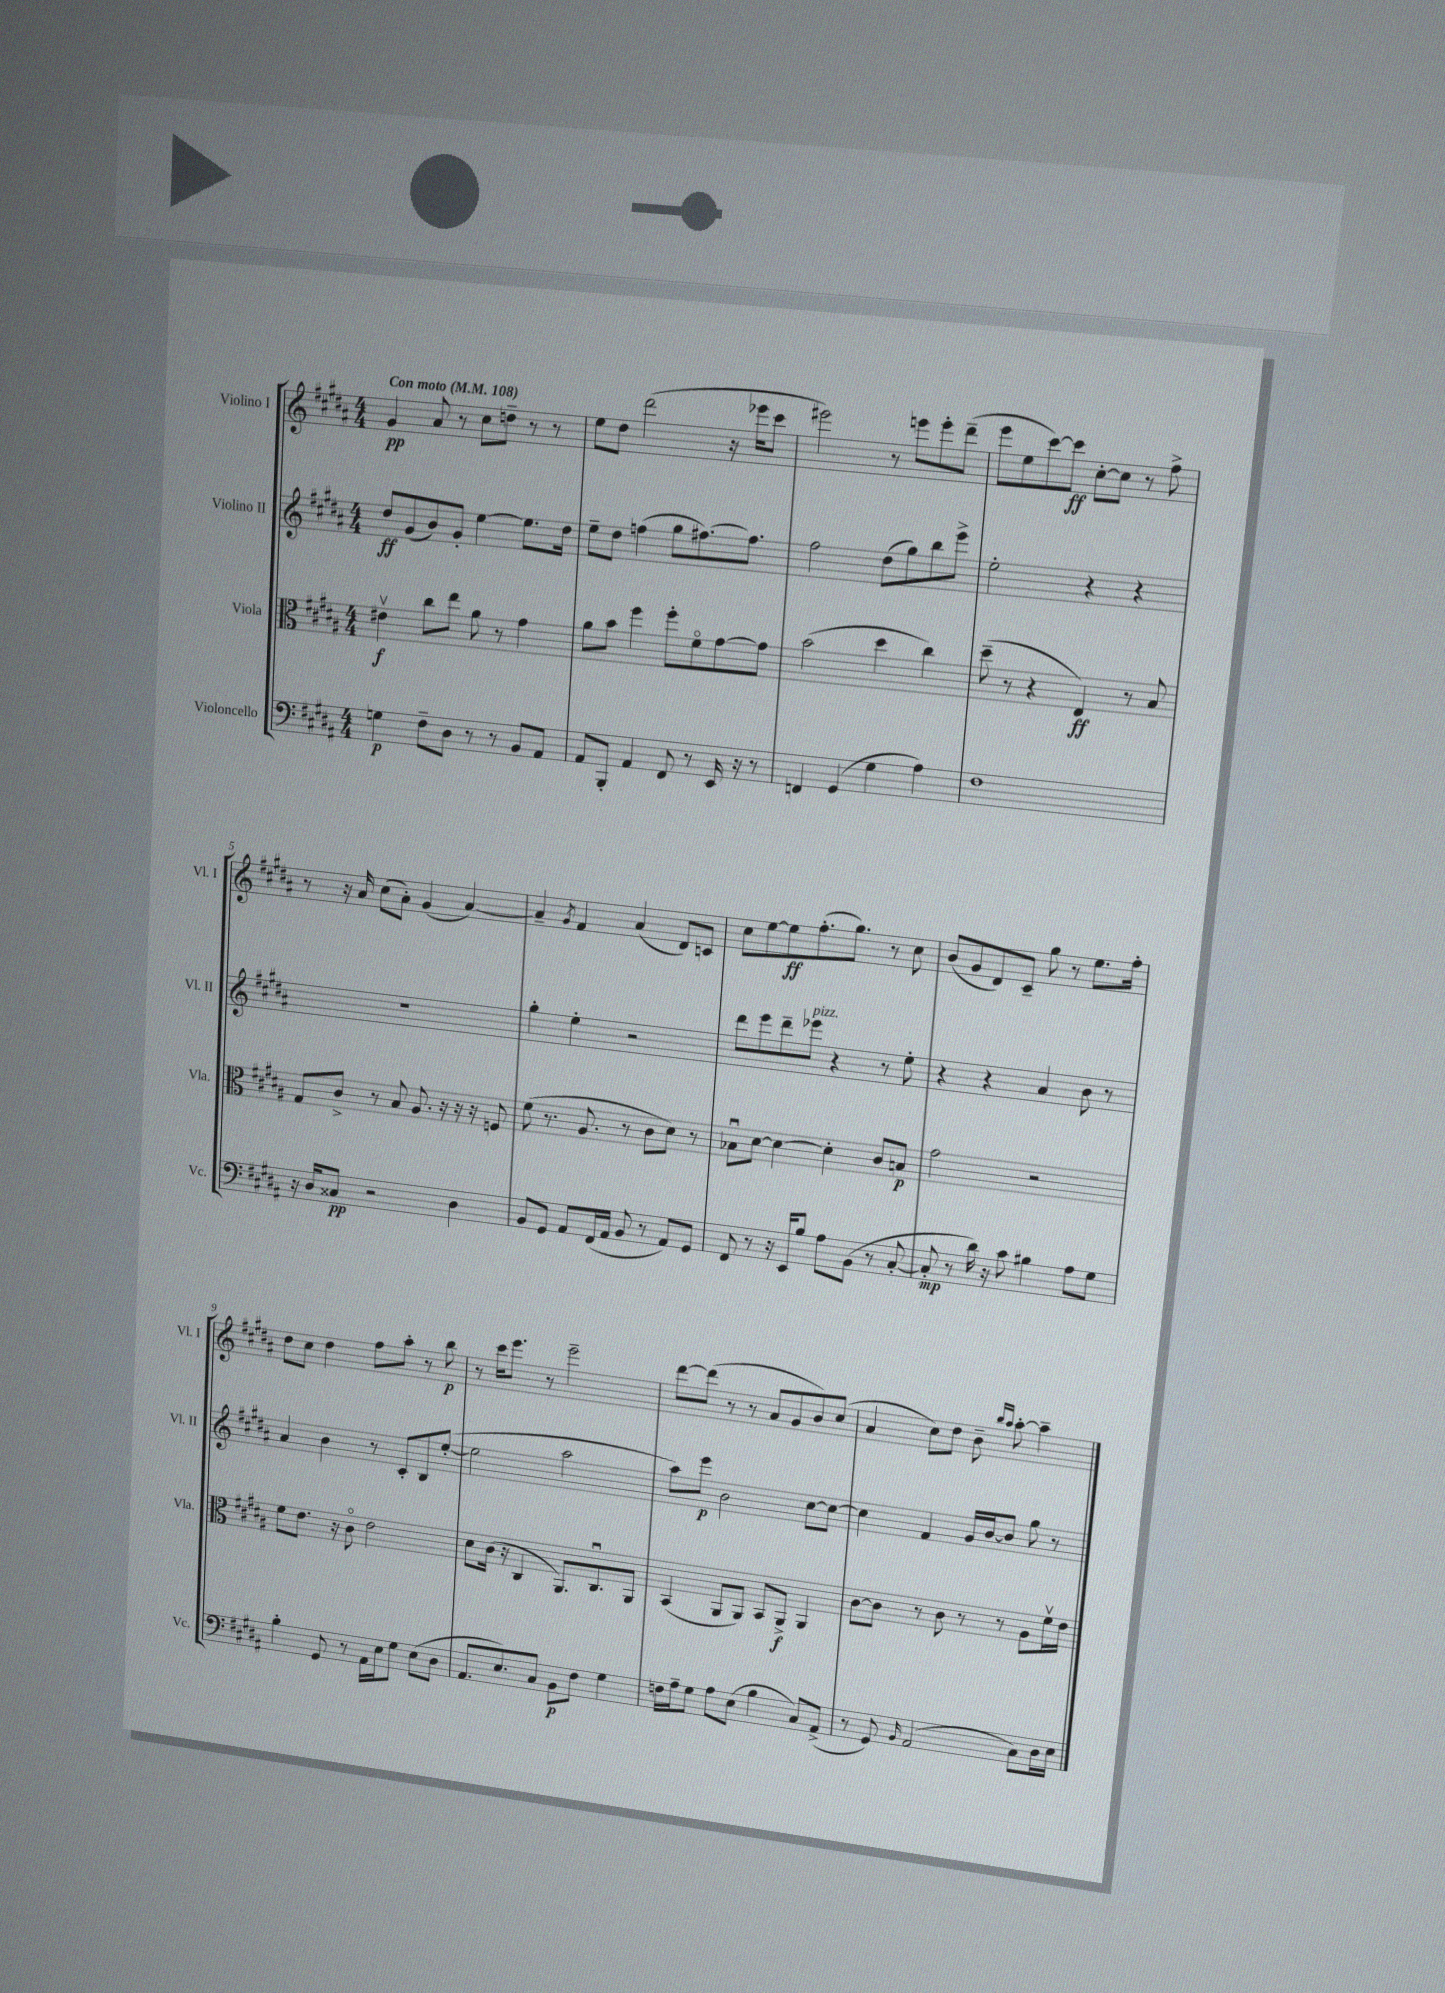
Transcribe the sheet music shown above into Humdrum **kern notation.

**kern	**dynam	**kern	**dynam	**kern	**dynam	**kern	**dynam
*part4	*part4	*part3	*part3	*part2	*part2	*part1	*part1
*staff4	*staff4	*staff3	*staff3	*staff2	*staff2	*staff1	*staff1
*I"Violoncello	*	*I"Viola	*	*I"Violino II	*	*I"Violino I	*
*I'Vc.	*	*I'Vla.	*	*I'Vl. II	*	*I'Vl. I	*
*clefF4	*	*clefC3	*	*clefG2	*	*clefG2	*
*k[f#c#g#d#a#]	*	*k[f#c#g#d#a#]	*	*k[f#c#g#d#a#]	*	*k[f#c#g#d#a#]	*
*M4/4	*	*M4/4	*	*M4/4	*	*M4/4	*
*MM108	*	*MM108	*	*MM108	*	*MM108	*
=1	=1	=1	=1	=1	=1	=1	=1
!	!	!	!	!	!	!LO:TX:a:B:t=Con moto	!
4Gn\	p	4e#Xv\	f	8dd#/L	ff	4g#/	pp
.	.	.	.	(8g#/	.	.	.
8F#~\L	.	8cc#\L	.	8b/)	.	8a#/	.
8D#\J	.	8ee\J	.	8g#'/J	.	8r	.
8r	.	8a#\	.	[4ee\	.	8cc#\L	.
8r	.	8r	.	.	.	8ddn~\J	.
8BB/L	.	4g#\	.	8.ee\L]	.	8r	.
8AA#/J	.	.	.	.	.	8r	.
.	.	.	.	16dd#\Jk	.	.	.
=2	=2	=2	=2	=2	=2	=2	=2
8AA#/L	.	8a#\L	.	8ee~\L	.	8ee\L	.
8BBB'/J	.	8b\J	.	8dd#\J	.	8dd#\J	.
4AA#/	.	4ff#\	.	(4ffn\	.	(2ddd#\	.
8FF#/	.	8ff#'\L	.	8gg#\L	.	.	.
8r	.	8f#\	.	[8.ff#X\)	.	.	.
16EE/	.	[8g#\	.	.	.	16r	.
16r	.	.	.	8.ff#\J]	.	16eee-X\KL	.
8r	.	8g#\J]	.	.	.	8ccc#\J	.
=3	=3	=3	=3	=3	=3	=3	=3
4FFn/	.	(2b\	.	2ff#\	.	2eee#X\)	.
(4GG#/	.	.	.	.	.	.	.
4G#\	.	4dd#\	.	(8dd#\L	.	8r	.
.	.	.	.	8gg#\)	.	8eeen\L	.
4A#\)	.	4cc#\)	.	8bb\	.	8eee'\	.
.	.	.	.	8eee^\J	.	(8ddd#~\J	.
=4	=4	=4	=4	=4	=4	=4	=4
1F#	.	(8dd#~\	.	2ee'\	.	8eee\L	.
.	.	8r	.	.	.	8ee\	.
.	.	4r	.	.	.	[8ccc#\)	.
.	.	.	.	.	.	8ccc#\J]	ff
.	.	4E/)	ff	4r	.	[8cc#'\L	.
.	.	.	.	.	.	8cc#\J]	.
.	.	8r	.	4r	.	8r	.
.	.	8B/	.	.	.	8ff#^\	.
!!LO:LB:g=z
=5	=5	=5	=5	=5	=5	=5	=5
16r	.	8G#/L	.	1r	.	8r	.
16D#/KL	.	.	.	.	.	.	.
8C##X/J	pp	8c#^/J	.	.	.	16r	.
.	.	.	.	.	.	16a#/	.
2r	.	8r	.	.	.	(8cc#\L	.
.	.	8B/	.	.	.	8a#'\J)	.
.	.	8.A#/	.	.	.	(4g#/	.
.	.	16r	.	.	.	.	.
4D#\	.	16r	.	.	.	[4a#/)	.
.	.	16r	.	.	.	.	.
.	.	8Fn/	.	.	.	.	.
=6	=6	=6	=6	=6	=6	=6	=6
8BB/L	.	(8f#\	.	4gg#'\	.	4a#~/]	.
8GG#/J	.	8.r	.	.	.	.	.
.	.	.	.	.	.	8qg#/	.
8AA#/L	.	.	.	4ee'\	.	4f#/	.
.	.	8.A#/	.	.	.	.	.
(16FF#/L	.	.	.	.	.	.	.
16AA#/JJ	.	.	.	.	.	.	.
8BB/	.	8r	.	2r	.	(4a#/	.
8r	.	8c#\L	.	.	.	.	.
8AA#/L)	.	8d#\J)	.	.	.	8d#/L)	.
8GG#/J	.	8r	.	.	.	8cn/J	.
=7	=7	=7	=7	=7	=7	=7	=7
8FF#/	.	8B-Xu\L	.	8ddd#\L	.	8cc#\L	.
8r	.	[8d#\J	.	8eee\	.	[8ee\	.
16r	.	4d#\_	.	8ddd#~\	.	8ee\]	ff
16EE/KL	.	.	.	.	.	.	.
!	!	!	!	!LO:TX:a:i:t=pizz.	!	!	!
8B/J	.	.	.	8eee-X\J	.	(8.ff#'\	.
8A#\L	.	4d#'\]	.	4r	.	.	.
.	.	.	.	.	.	8.gg#\J)	.
(8BB\J	.	.	.	.	.	.	.
8r	.	8c#/L	.	8r	.	8r	.
[8C#'/	.	8Bn/J	p	8ee'\	.	8cc#\	.
=8	=8	=8	=8	=8	=8	=8	=8
8C#'/]	mp	2g#\	.	4r	.	(8b/L	.
8r	.	.	.	.	.	8g#/	.
16d#\)	.	.	.	4r	.	8d#/)	.
16r	.	.	.	.	.	.	.
8c#\	.	.	.	.	.	8c#~/J	.
4B#X\	.	2r	.	4a#/	.	8gg#\	.
.	.	.	.	.	.	8r	.
8A#\L	.	.	.	8b\	.	8.ee\L	.
8G#\J	.	.	.	8r	.	.	.
.	.	.	.	.	.	16ff#'\Jk	.
!!LO:LB:g=z
=9	=9	=9	=9	=9	=9	=9	=9
4B'\	.	8f#\L	.	4a#/	.	8dd#\L	.
.	.	8.e\J	.	.	.	8cc#\J	.
8GG#/	.	.	.	4b\	.	4dd#\	.
.	.	16r	.	.	.	.	.
8r	.	8c#\	.	.	.	.	.
16AA#\LL	.	2e\	.	8r	.	8ff#\L	.
16E\J	.	.	.	.	.	.	.
8G#\J	.	.	.	8c#'/L	.	8aa#'\J	.
(8E\L	.	.	.	8B/	.	8r	.
8D#\J	.	.	.	([8ee'/J	.	8bb\	p
=10	=10	=10	=10	=10	=10	=10	=10
8.AA#/L	.	8d#\L	.	2ee\]	.	8r	.
.	.	(16c#\Jk	.	.	.	16ccc#\KL	.
8.E/)	.	16r	.	.	.	8.eee\J	.
.	.	4C#/	.	.	.	.	.
8C#/J	.	.	.	.	.	8r	.
8BB\L	p	8.AA#/L)	.	2aa#\	.	2eee~\	.
8F#\J	.	.	.	.	.	.	.
.	.	8.C#u/	.	.	.	.	.
4G#\	.	.	.	.	.	.	.
.	.	8AA#/J	.	.	.	.	.
=11	=11	=11	=11	=11	=11	=11	=11
16Fn\LL	.	(4BB/	.	8aa#\L)	.	[8ddd#\L	.
16A#~\J	.	.	.	.	.	.	.
8G#\J	.	.	.	8eee\J	p	(8ddd#\J]	.
8A#\L	.	8AA#/L	.	2b\	.	8r	.
(8E\J	.	8AA#/J)	.	.	.	8r	.
4B\	.	8BB/L	.	.	.	8a#/L	.
.	.	8AA#^/J	f	.	.	8g#/	.
8C#/L)	.	4AA#/	.	[8cc#\L	.	8b/)	.
(8AA#^/J	.	.	.	8cc#\J_	.	(8cc#/J	.
=12	=12	=12	=12	=12	=12	=12	=12
8r	.	[8c#\L	.	4cc#\]	.	4a#/	.
8GG#/)	.	8c#\J]	.	.	.	.	.
16qqBB/	.	.	.	.	.	.	.
(2AA#/	.	8r	.	4f#/	.	8cc#\L)	.
.	.	8c#\	.	.	.	8dd#\J	.
.	.	8r	.	16g#/LL	.	8b~\	.
.	.	.	.	[16b/J	.	.	.
.	.	.	.	.	.	16qqbb/LL	.
.	.	.	.	.	.	16qqaa#/JJ	.
.	.	8r	.	8b/J]	.	[8aa#'\	.
8C#\L)	.	8A#\L	.	8gg#\	.	4aa#~\]	.
16D#\L	.	16f#v\L	.	8r	.	.	.
16E\JJ	.	16e\JJ	.	.	.	.	.
==	==	==	==	==	==	==	==
*-	*-	*-	*-	*-	*-	*-	*-
